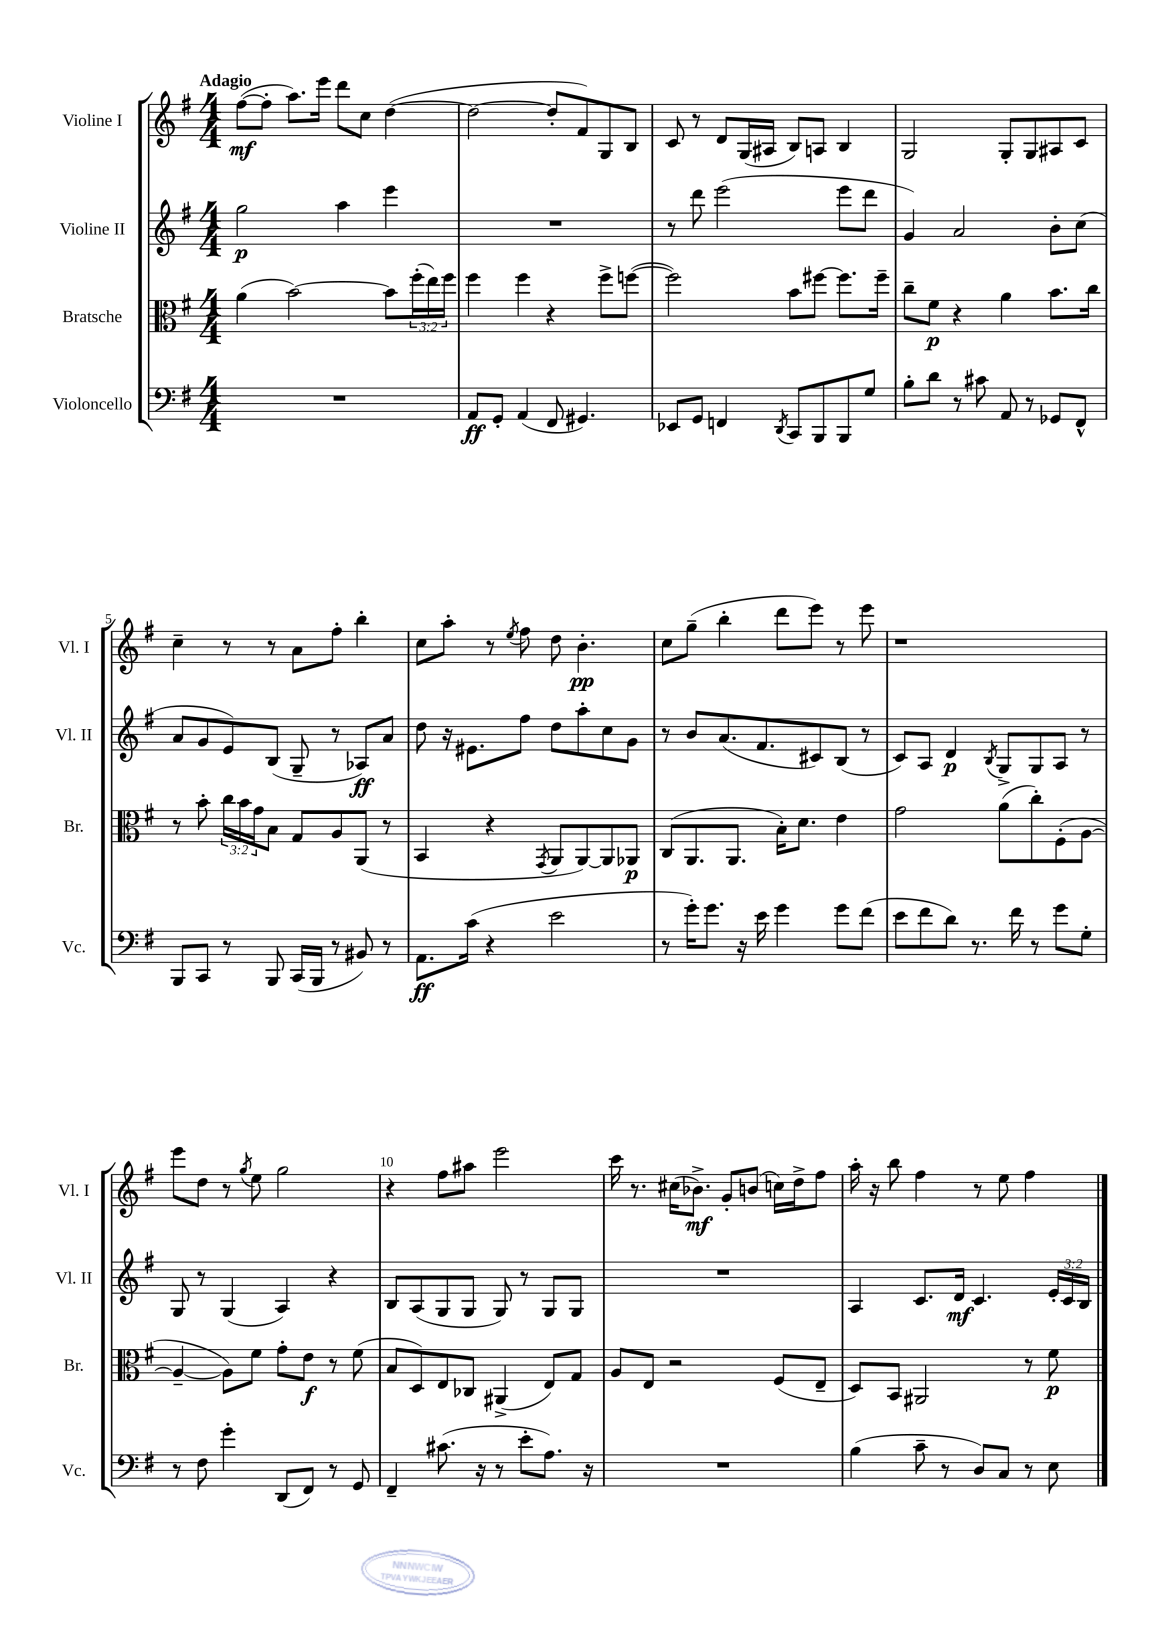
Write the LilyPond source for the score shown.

<<
\new StaffGroup <<
\new Staff = "s0" \with { instrumentName = "Violine I" shortInstrumentName = "Vl. I" } {
    \clef treble \key g \major \numericTimeSignature \time 4/4 \tempo "Adagio"
    fis''8~\mf( fis''8-. a''8.) e'''16 d'''8 c''8 d''4~( |
    d''2~ d''8-. fis'8) g8 b8 |
    c'8 r8 d'8 g16( ais16 b8) a8 b4 |
    g2 g8-. g8 ais8 c'8 |
    c''4-- r8 r8 a'8 fis''8-. b''4-. |
    c''8 a''8-. r8 \acciaccatura { e''8 } fis''8 d''8 b'4.-.\pp |
    c''8 g''8--( b''4-. d'''8 e'''8) r8 e'''8 |
    r1 |
    e'''8 d''8 r8 \acciaccatura { g''8 } e''8 g''2 |
    r4 fis''8 ais''8 e'''2 |
    c'''16 r8. cis''16( bes'8.->\mf) g'8-. b'8( c''16) d''16-> fis''8 |
    a''16-. r16 b''8 fis''4 r8 e''8 fis''4 \bar "|." |
}
\new Staff = "s1" \with { instrumentName = "Violine II" shortInstrumentName = "Vl. II" } {
    \clef treble \key g \major \numericTimeSignature \time 4/4 \override Staff.TupletNumber.text = #tuplet-number::calc-fraction-text
    g''2\p a''4 e'''4 |
    R1 |
    r8 d'''8 e'''2( e'''8 d'''8 |
    g'4) a'2 b'8-. c''8( |
    a'8 g'8 e'8) b8( g8-- r8 aes8\ff) a'8 |
    d''8 r16 eis'8. fis''8 d''8 a''8-. c''8 g'8 |
    r8 b'8 a'8.( fis'8. cis'8) b8( r8 |
    c'8) a8 d'4\p \acciaccatura { b8 } g8-> g8 a8 r8 |
    g8 r8 g4( a4) r4 |
    b8 a8( g8 g8 g8) r8 g8 g8 |
    R1 |
    a4 c'8. d'16\mf c'4. \tuplet 3/2 { e'16-. c'16 b16 } \bar "|." |
}
\new Staff = "s2" \with { instrumentName = "Bratsche" shortInstrumentName = "Br." } {
    \clef alto \key g \major \numericTimeSignature \time 4/4 \override Staff.TupletNumber.text = #tuplet-number::calc-fraction-text
    a'4( b'2~) b'8 \tuplet 3/2 { fis''16-.( e''16) fis''16 } |
    fis''4 fis''4 r4 fis''8-> f''8~( |
    f''2) b'8 fis''8~ fis''8. fis''16-- |
    c''8-- fis'8\p r4 a'4 b'8. c''16 |
    r8 b'8-. \tuplet 3/2 { c''16 b'16 g'16 } b8 g8 a8 a,8( r8 |
    b,4 r4 \acciaccatura { g,8 } a,8 a,8~) a,8 aes,8\p |
    c8( a,8. a,8. b16-.) d'8. e'4 |
    g'2 a'8( c''8-.) fis8-.( a8~ |
    a4~-- a8) fis'8 g'8-. e'8\f r8 fis'8( |
    b8 d8) e8 ces8 ais,4->( e8) g8 |
    a8 e8 r2 fis8( e8-- |
    d8) b,8 ais,2 r8 fis'8\p \bar "|." |
}
\new Staff = "s3" \with { instrumentName = "Violoncello" shortInstrumentName = "Vc." } {
    \clef bass \key g \major \numericTimeSignature \time 4/4
    R1 |
    a,8\ff g,8-. a,4( fis,8 gis,4.) |
    ees,8 g,8 f,4 \acciaccatura { d,8 } c,8 b,,8 b,,8 g8 |
    b8-. d'8 r8 cis'8 a,8 r8 ges,8 fis,8-^ |
    b,,8 c,8 r8 b,,8 c,16( b,,16 r8 bis,8) r8 |
    a,8.\ff c'16( r4 e'2 |
    r8 g'16-.) g'8. r16 e'16 g'4 g'8 fis'8( |
    e'8 fis'8 d'8) r8. fis'16 r8 g'8 g8-. |
    r8 fis8 g'4-. d,8( fis,8) r8 g,8 |
    fis,4-- cis'8.( r16 r8 e'8-. a8.) r16 |
    R1 |
    b4( c'8-- r8 d8) c8 r8 e8 \bar "|." |
}
>>
>>
\layout { \context { \Score \override BarNumber.break-visibility = ##(#f #t #t) barNumberVisibility = #(every-nth-bar-number-visible 5) } }
